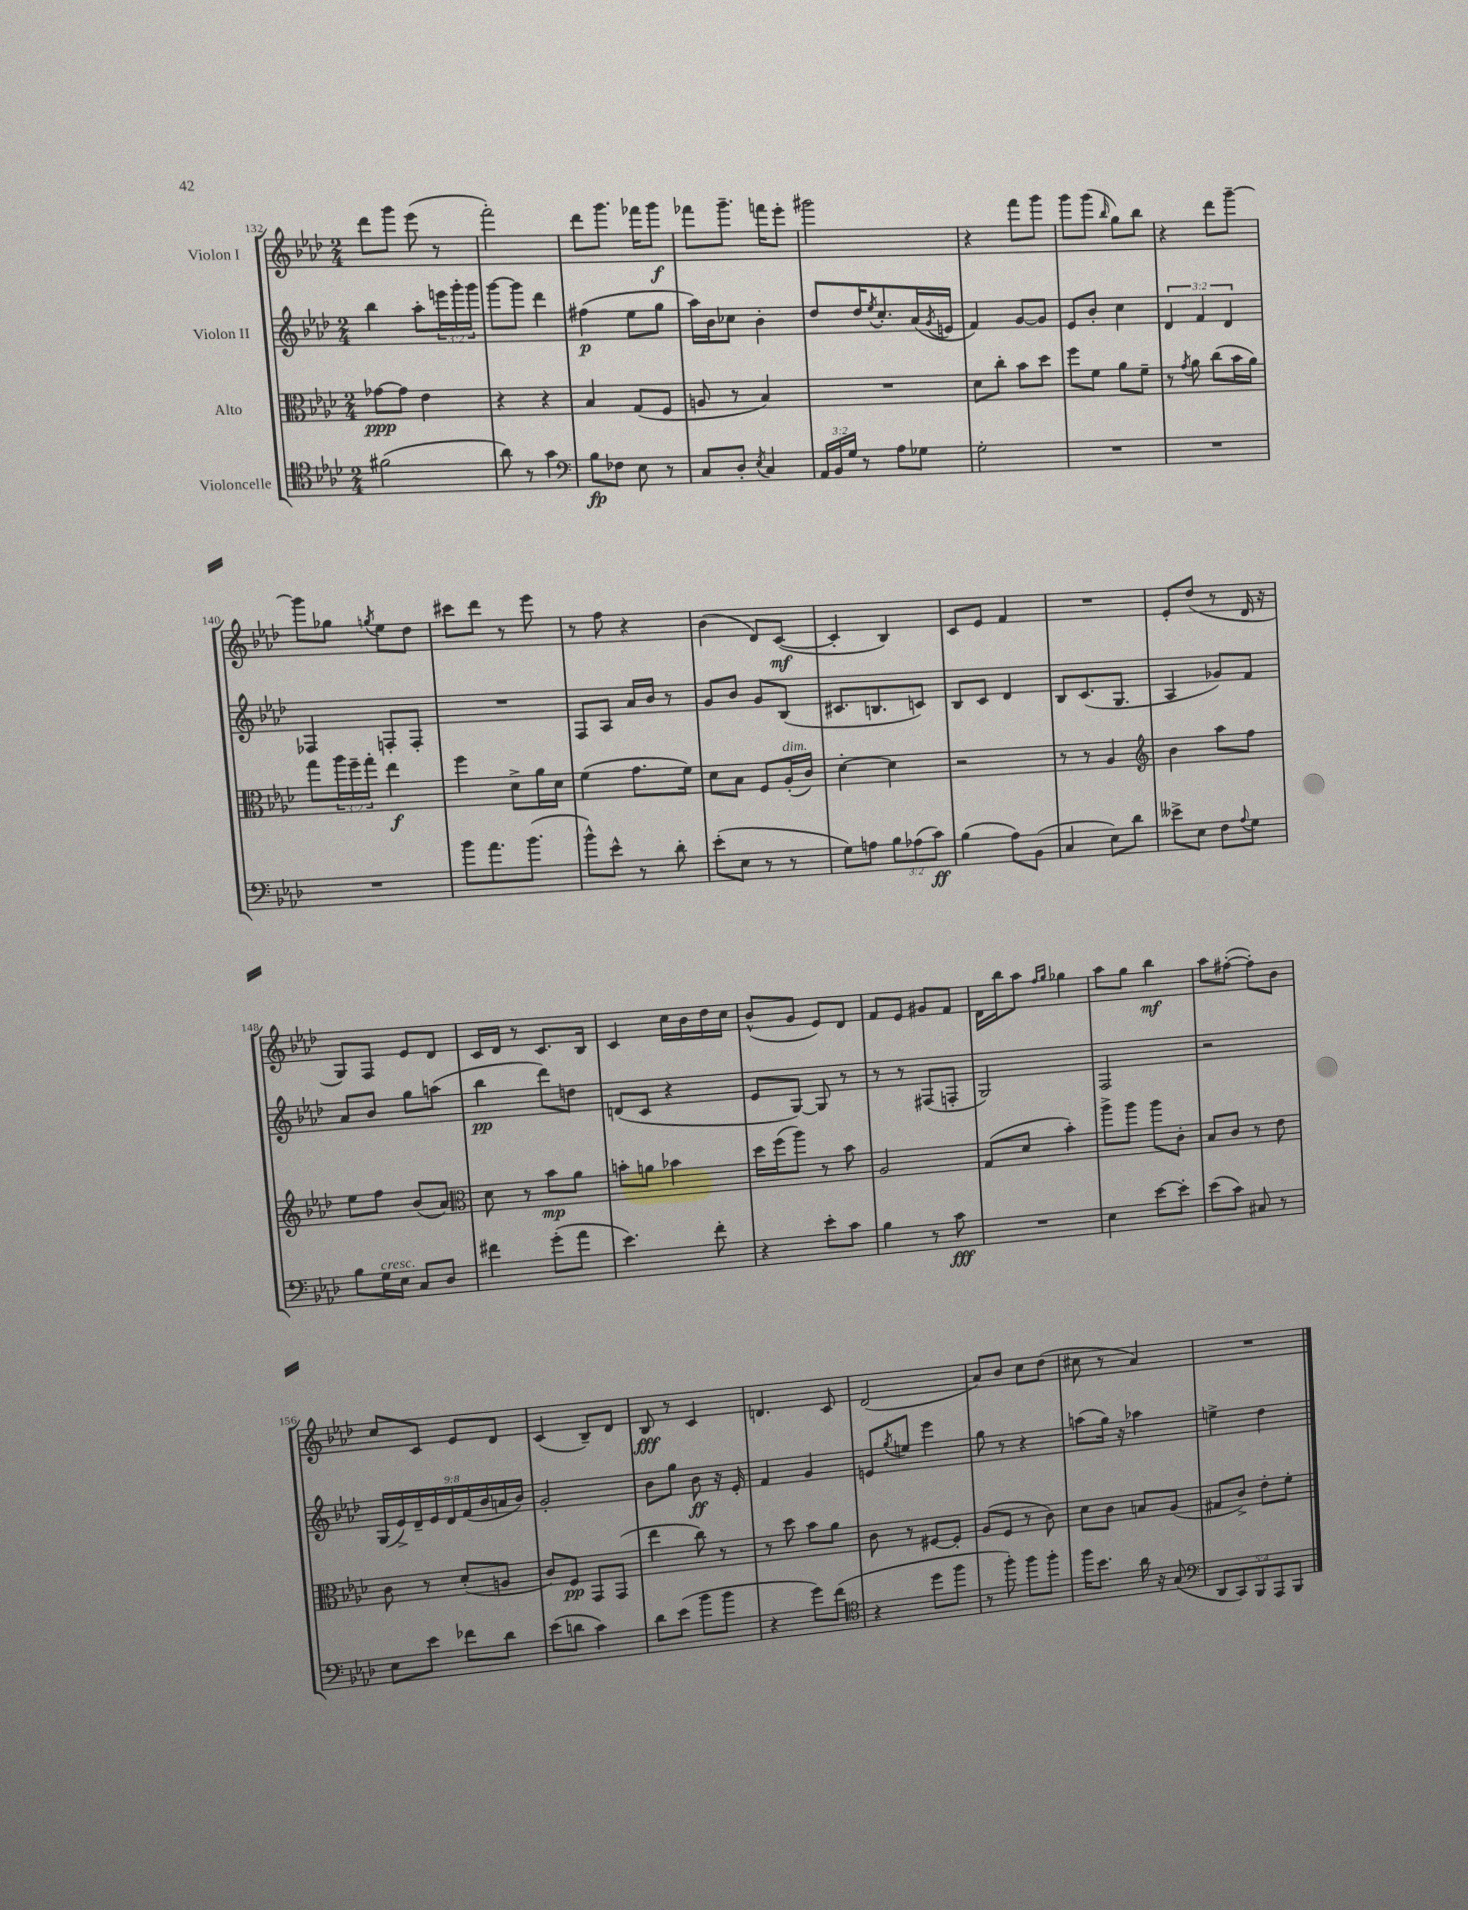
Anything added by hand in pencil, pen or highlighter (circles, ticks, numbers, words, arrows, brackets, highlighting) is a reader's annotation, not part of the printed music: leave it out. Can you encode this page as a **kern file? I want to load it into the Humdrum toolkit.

**kern	**dynam	**kern	**dynam	**kern	**dynam	**kern	**dynam
*part4	*part4	*part3	*part3	*part2	*part2	*part1	*part1
*staff4	*staff4	*staff3	*staff3	*staff2	*staff2	*staff1	*staff1
*I"Violoncelle	*	*I"Alto	*	*I"Violon II	*	*I"Violon I	*
*clefC4	*	*clefC3	*	*clefG2	*	*clefG2	*
*k[b-e-a-d-]	*	*k[b-e-a-d-]	*	*k[b-e-a-d-]	*	*k[b-e-a-d-]	*
*M2/4	*	*M2/4	*	*M2/4	*	*M2/4	*
=132	=132	=132	=132	=132	=132	=132	=132
(2f#X\	.	[8g-X\L	ppp	4bb-\	.	8ddd-\L	.
.	.	8g-\J]	.	.	.	8ggg\J	.
.	.	4e-\	.	8aa-'\L	.	(8eee-\	.
.	.	.	.	24eeen\L	.	8r	.
.	.	.	.	24ggg'\	.	.	.
.	.	.	.	24ggg\JJ	.	.	.
=133	=133	=133	=133	=133	=133	=133	=133
8a-\)	.	4r	.	[8ggg\L	.	2fff'\)	.
8r	.	.	.	8ggg\J]	.	.	.
4g\	.	4r	.	4ddd-\	.	.	.
=134	=134	=134	=134	=134	=134	=134	=134
*clefF4	*	*	*	*	*	*	*
8B-\L	fp	4B-/	.	(4ff#X\	p	8ddd-\L	.
8F-X\J	.	.	.	.	.	8.ggg\J	.
8E-\	.	(8G/L	.	8ee-\L	.	.	.
.	.	.	.	.	.	16fff-X\KL	.
8r	.	8F/J	.	8gg\J	.	8ggg\J	f
=135	=135	=135	=135	=135	=135	=135	=135
8C/L	.	8An/	.	16aa-\LL)	.	8fff-X\L	.
.	.	.	.	16b-\J	.	.	.
8D-'/J	.	8r	.	8cc-X\J	.	8.ggg~\J	.
8qE-/	.	.	.	.	.	.	.
4C/	.	4B-/)	.	4b-'\	.	.	.
.	.	.	.	.	.	16fffn\KL	.
.	.	.	.	.	.	8eee-'\J	.
=136	=136	=136	=136	=136	=136	=136	=136
24AA-/LL	.	2r	.	8dd-/L	.	2ggg#X\	.
24BB-/	.	.	.	.	.	.	.
24G/JJ	.	.	.	.	.	.	.
8r	.	.	.	16dd-/K	.	.	.
.	.	.	.	8qee-/	.	.	.
.	.	.	.	8.cc'/	.	.	.
8A-\L	.	.	.	.	.	.	.
8G-X\J	.	.	.	(16a-/L	.	.	.
.	.	.	.	8qg/	.	.	.
.	.	.	.	16en/JJ	.	.	.
=137	=137	=137	=137	=137	=137	=137	=137
2G'\	.	8d-\L	.	4f/)	.	4r	.
.	.	8cc'\J	.	.	.	.	.
.	.	8b-\L	.	[8g/L	.	8fff\L	.
.	.	8dd-\J	.	8g/J]	.	8ggg\J	.
=138	=138	=138	=138	=138	=138	=138	=138
2r	.	8ff\L	.	8e-/L	.	8ggg\L	.
.	.	8f\J	.	8b-'/J	.	(8ggg\J	.
.	.	.	.	.	.	16qqbb-/	.
.	.	8a-\L	.	4cc\	.	8gg\L)	.
.	.	8f~\J	.	.	.	8bb-\J	.
=139	=139	=139	=139	=139	=139	=139	=139
2r	.	8r	.	6d-/	.	4r	.
.	.	8qg/	.	.	.	.	.
.	.	8a-\	.	.	.	.	.
.	.	.	.	6f/	.	.	.
.	.	(8cc\L	.	.	.	8ddd-\L	.
.	.	.	.	6d-/	.	.	.
.	.	16b-\L	.	.	.	[8ggg~\J	.
.	.	16a-\JJ)	.	.	.	.	.
!!LO:LB:g=z
=140	=140	=140	=140	=140	=140	=140	=140
2r	.	8gg\L	.	4F-X/	.	8ggg\L]	.
.	.	24aa-\L	.	.	.	8gg-X\J	.
.	.	24ff~\	.	.	.	.	.
.	.	24gg'\JJ	.	.	.	.	.
.	.	.	.	.	.	8qggn/	.
.	.	4ee-\	f	8Fn'/L	.	8ee-\L	.
.	.	.	.	8F'/J	.	8dd-\J	.
=141	=141	=141	=141	=141	=141	=141	=141
8b-\L	.	4ff\	.	2r	.	8ccc#X\L	.
8.a-\	.	.	.	.	.	8ddd-\J	.
.	.	8d-^\L	.	.	.	8r	.
(8.b-\J	.	.	.	.	.	.	.
.	.	16a-\L	.	.	.	8eee-\	.
.	.	16d-\JJ	.	.	.	.	.
=142	=142	=142	=142	=142	=142	=142	=142
8b-^^\L)	.	(4f\	.	8F/L	.	8r	.
8e-^^\J	.	.	.	8A-/J	.	8ff\	.
8r	.	8.g\L	.	16a-/LL	.	4r	.
.	.	.	.	16b-/JJ	.	.	.
8d-'\	.	.	.	8r	.	.	.
.	.	16f\Jk)	.	.	.	.	.
=143	=143	=143	=143	=143	=143	=143	=143
(8e-'\L	.	8d-\L	.	8g/L	.	(4b-\	.
8E-\J	.	8B-\J	.	8b-/J	.	.	.
8r	.	8F/L	.	8g/L	.	8d-/L)	.
!	!	!LO:TX:a:i:t=dim.	!	!	!	!	!
8r	.	(16A-'/L	.	(8B-/J	.	([8c/J	mf
.	.	16c/JJ)	.	.	.	.	.
=144	=144	=144	=144	=144	=144	=144	=144
8G\L)	.	[4d-'\	.	8.c#X/L	.	4c'/]	.
8An\J	.	.	.	.	.	.	.
.	.	.	.	8.Bn/	.	.	.
12B-\L	.	4d-\]	.	.	.	4B-/)	.
(12A-X\	.	.	.	.	.	.	.
.	.	.	.	8cn/J)	.	.	.
12c\J)	ff	.	.	.	.	.	.
=145	=145	=145	=145	=145	=145	=145	=145
(4B-\	.	2r	.	8B-/L	.	8c/L	.
.	.	.	.	8c/J	.	8e-/J	.
8A-\L)	.	.	.	4d-/	.	4f/	.
(8BB-\J	.	.	.	.	.	.	.
=146	=146	=146	=146	=146	=146	=146	=146
4C/	.	8r	.	8B-/L	.	2r	.
.	.	8r	.	(8.c/	.	.	.
8E-\L)	.	4A-/	.	.	.	.	.
.	.	.	.	8.G/J	.	.	.
8d-\J	.	.	.	.	.	.	.
=147	=147	=147	=147	=147	=147	=147	=147
*	*	*clefG2	*	*	*	*	*
8e--X^\L	.	4b-\	.	4A-/	.	8e-'/L	.
8E-\J	.	.	.	.	.	(8dd-/J	.
8F\L	.	8aa-\L	.	8g-X/L)	.	8r	.
8qqA-/	.	.	.	.	.	.	.
8G\J	.	8ff\J	.	8f/J	.	16d-/	.
.	.	.	.	.	.	16r	.
!!LO:LB:g=z
=148	=148	=148	=148	=148	=148	=148	=148
8B-\L	.	8ee-\L	.	8a-/L	.	8G/L)	.
!LO:TX:a:i:t=cresc.	!	!	!	!	!	!	!
16G\L	.	8ff\J	.	8b-/J	.	8F/J	.
16E-\JJ	.	.	.	.	.	.	.
8C/L	.	(8b-/L	.	8gg\L	.	8e-/L	.
8D-/J	.	8a-/J)	.	(8aan\J	.	8d-/J	.
=149	=149	=149	=149	=149	=149	=149	=149
*	*	*clefC3	*	*	*	*	*
4f#X\	.	8d-\	.	4bb-\	pp	16c/LL	.
.	.	.	.	.	.	16d-/JJ	.
.	.	8r	.	.	.	8r	.
(8g'\L	.	8b-\L	mp	8ddd-\L)	.	8.c/L	.
8a-\J	.	8a-\J	.	8ddn\J	.	.	.
.	.	.	.	.	.	16B-/Jk	.
=150	=150	=150	=150	=150	=150	=150	=150
4.e-\)	.	8bn'\L	.	(8dn/L	.	4c/	.
.	.	8an\J	.	8c/J	.	.	.
.	.	4b-X\	.	4r	.	16cc\LL	.
.	.	.	.	.	.	16b-\	.
8f'\	.	.	.	.	.	16dd-\	.
.	.	.	.	.	.	16cc\JJ	.
=151	=151	=151	=151	=151	=151	=151	=151
4r	.	16dd-\LL	.	8e-/L	.	(8b-^^/L	.
.	.	(16ff\J	.	.	.	.	.
.	.	8aa-\J)	.	[8G/J)	.	8g/J	.
8e-'\L	.	8r	.	8G/]	.	8e-/L)	.
8c\J	.	8b-\	.	8r	.	8d-/J	.
=152	=152	=152	=152	=152	=152	=152	=152
4B-\	.	2A-/	.	8r	.	8f/L	.
.	.	.	.	8r	.	8e-/J	.
8r	.	.	.	(8F#X/L	.	8g#X/L	.
8c\	fff	.	.	8Fn'/J	.	8f/J	.
=153	=153	=153	=153	=153	=153	=153	=153
2r	.	(8G/L	.	2G/)	.	16d-\LL	.
.	.	.	.	.	.	16bb-\J	.
.	.	8d-/J	.	.	.	8aa-\J	.
.	.	.	.	.	.	16qqff/LL	.
.	.	.	.	.	.	16qqgg/JJ	.
.	.	4b-'\)	.	.	.	4gg-X\	.
=154	=154	=154	=154	=154	=154	=154	=154
4E-\	.	8aa-^\L	.	2F/	.	8aa-\L	.
.	.	8aa-\J	.	.	.	8gg\J	.
[8e-\L	.	8aa-\L	.	.	.	4bb-\	mf
8e-'\J]	.	8c'\J	.	.	.	.	.
=155	=155	=155	=155	=155	=155	=155	=155
(8e-\L	.	8B-/L	.	2r	.	8aa-\L	.
8c\J)	.	8c/J	.	.	.	([8ff#X'\J	.
8C#X/	.	8r	.	.	.	8ff#'\L])	.
8r	.	8e-\	.	.	.	8b-\J	.
!!LO:LB:g=z
=156	=156	=156	=156	=156	=156	=156	=156
8E-\L	.	8c\	.	(18G/LL	.	8cc/L	.
.	.	.	.	18e-^/)	.	.	.
.	.	.	.	18d-~/	.	.	.
8e-\J	.	8r	.	.	.	8c/J	.
.	.	.	.	18e-/	.	.	.
.	.	.	.	18d-/	.	.	.
8f-X\L	.	(8d-'/L	.	.	.	8e-/L	.
.	.	.	.	(18f/	.	.	.
.	.	.	.	18b-/	.	.	.
8d-\J	.	8An/J	.	.	.	8d-/J	.
.	.	.	.	18an/	.	.	.
.	.	.	.	18b-/JJ)	.	.	.
=157	=157	=157	=157	=157	=157	=157	=157
(8e-\L	.	8c/L)	.	2g'/	.	(4c/	.
8dn\J	.	8F/J	pp	.	.	.	.
4c\)	.	8GG/L	.	.	.	8B-~/L)	.
.	.	(8GG/J	.	.	.	8d-/J	.
=158	=158	=158	=158	=158	=158	=158	=158
8d-\L	.	4ee-\	.	8b-\L	.	8B-/	fff
(8e-\J	.	.	.	8gg\J	.	8r	.
8b-\L	.	8cc\)	.	8b-\	ff	4c/	.
8b-\J	.	8r	.	16r	.	.	.
.	.	.	.	16e-'/	.	.	.
=159	=159	=159	=159	=159	=159	=159	=159
4r	.	8r	.	4f/	.	4.dn/	.
.	.	8dd-\	.	.	.	.	.
8g\L)	.	8b-\L	.	4g/	.	.	.
(8f\J	.	8a-\J	.	.	.	8c/	.
=160	=160	=160	=160	=160	=160	=160	=160
*clefC4	*	*	*	*	*	*	*
4r	.	8c\	.	8en/L	.	(2d-/	.
.	.	.	.	8qgg/	.	.	.
.	.	8r	.	8een/J	.	.	.
8dd-\L	.	[8F#X/L	.	4eee-\	.	.	.
8ff\J	.	8F#'/J]	.	.	.	.	.
=161	=161	=161	=161	=161	=161	=161	=161
8r	.	(8A-/L	.	8gg\	.	8a-/L)	.
8ff'\)	.	8F/J	.	8r	.	8b-/J	.
8ff\L	.	8r	.	4r	.	8cc\L	.
8ff'\J	.	8c\)	.	.	.	(8dd-\J	.
=162	=162	=162	=162	=162	=162	=162	=162
16ff\KL	.	8d-\L	.	(8aan\L	.	8cc#X\	.
8.b-\J	.	.	.	.	.	.	.
.	.	8c\J	.	16gg\Jk)	.	8r	.
.	.	.	.	16r	.	.	.
16a-\	.	8Bn/L	.	4aa-X\	.	4a-/)	.
16r	.	.	.	.	.	.	.
(8G/	.	(8A-/J	.	.	.	.	.
=163	=163	=163	=163	=163	=163	=163	=163
*clefF4	*	*	*	*	*	*	*
10DD-/L	.	8G#X/L	.	4een^\	.	2r	.
10CC/)	.	.	.	.	.	.	.
.	.	8c^/J)	.	.	.	.	.
10BBB-/	.	.	.	.	.	.	.
.	.	8e-'\L	.	4dd-\	.	.	.
10AAA-/	.	.	.	.	.	.	.
.	.	8f'\J	.	.	.	.	.
10BBB-/J	.	.	.	.	.	.	.
==	==	==	==	==	==	==	==
*-	*-	*-	*-	*-	*-	*-	*-
